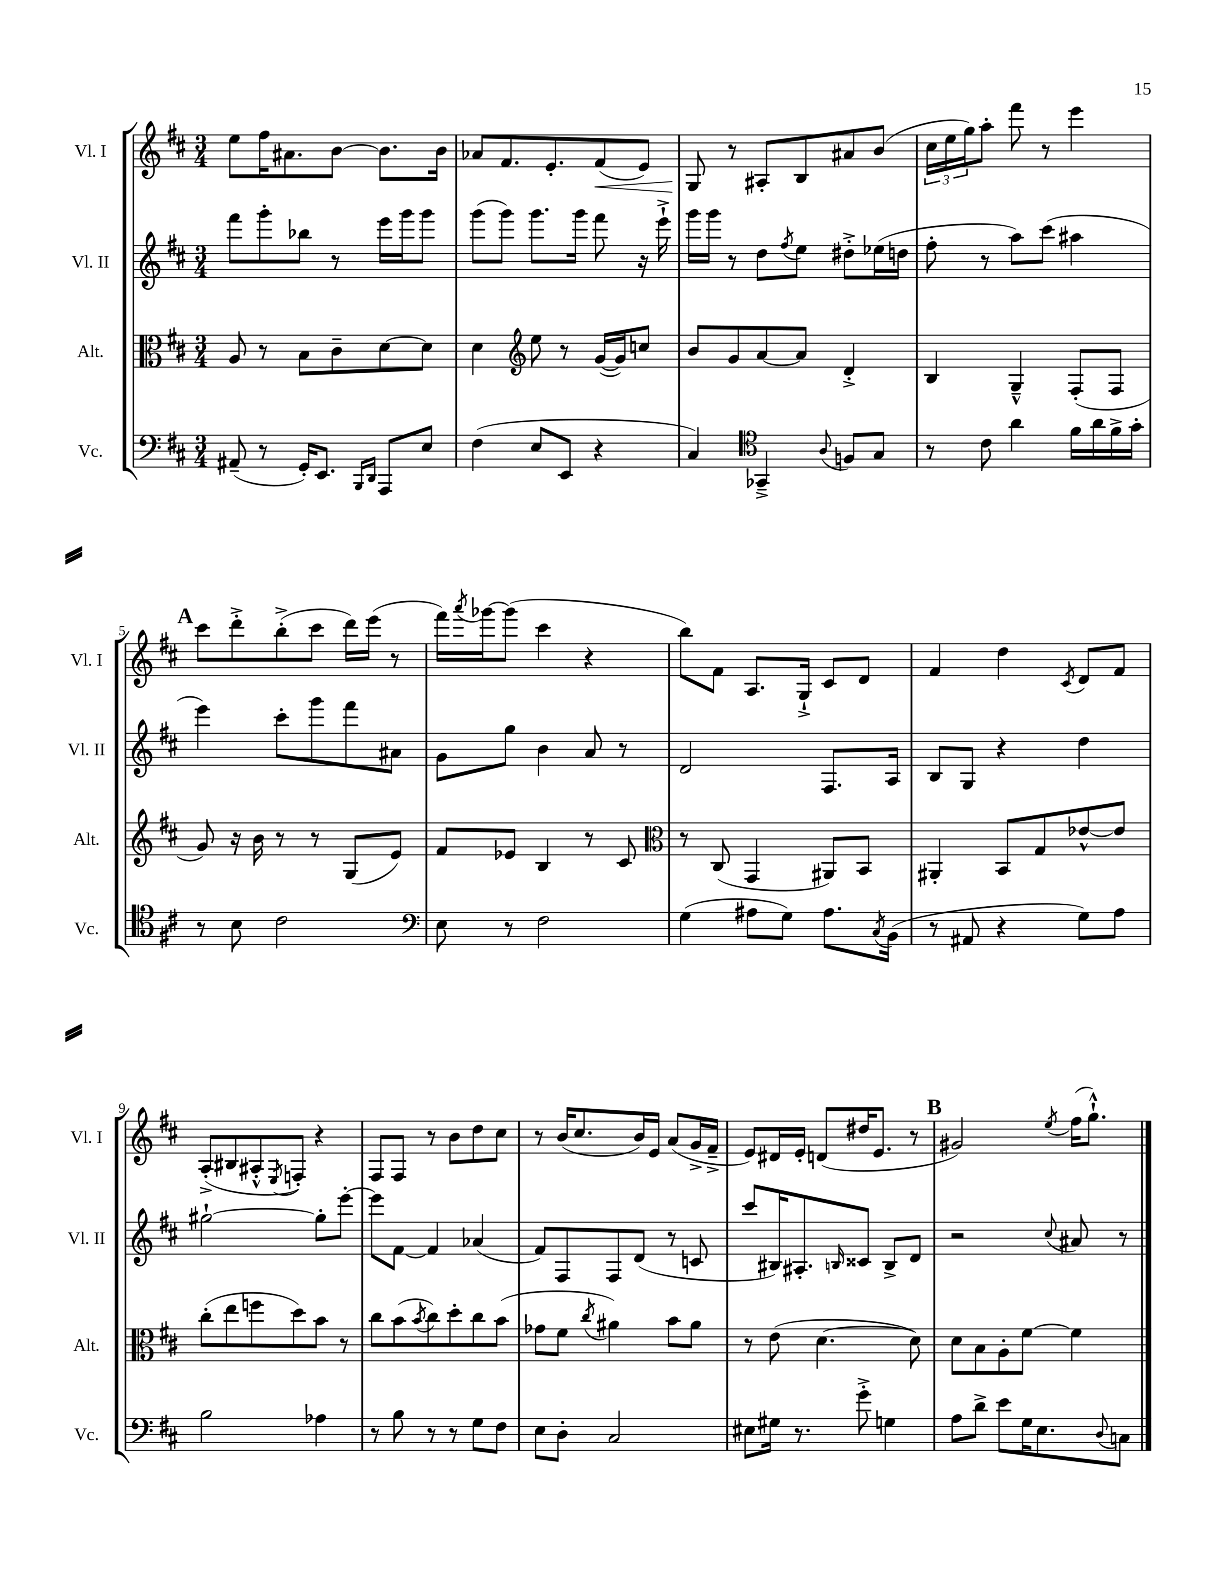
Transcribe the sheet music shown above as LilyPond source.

<<
\new StaffGroup <<
\new Staff = "s0" \with { instrumentName = "Vl. I" shortInstrumentName = "Vl. I" } {
    \clef treble \key d \major \numericTimeSignature \time 3/4
    e''8 fis''16 ais'8. b'8~ b'8. b'16 |
    aes'8 fis'8. e'8.-. fis'8\<( e'8) |
    g8\! r8 ais8-. b8 ais'8 b'8( |
    \tuplet 3/2 { cis''16 e''16 g''16) } a''8-. fis'''8 r8 e'''4 |
    \mark \markup { \bold "A" } cis'''8 d'''8-.-> b''8-.->( cis'''8 d'''16) e'''16( r8 |
    fis'''16) \acciaccatura { a'''8 } ges'''16~ ges'''8( cis'''4 r4 |
    b''8) fis'8 a8. g16-!-> cis'8 d'8 |
    fis'4 d''4 \acciaccatura { cis'8 } d'8 fis'8 |
    a8-.->( bis8 ais8-.-^ \acciaccatura { e8 } f8-.) r4 |
    fis8 fis8 r8 b'8 d''8 cis''8 |
    r8 b'16( cis''8. b'16) e'16 a'8( g'16-> fis'16---> |
    e'8) dis'16 e'16-. d'8( dis''16 e'8. r8 |
    \mark \markup { \bold "B" } gis'2) \acciaccatura { e''8 } fis''16( g''8.-!-^) \bar "|." |
}
\new Staff = "s1" \with { instrumentName = "Vl. II" shortInstrumentName = "Vl. II" } {
    \clef treble \key d \major \numericTimeSignature \time 3/4
    fis'''8 g'''8-. bes''8 r8 e'''16 g'''16 g'''8 |
    g'''8( g'''8) g'''8. g'''16 fis'''8 r16 e'''16-!-> |
    g'''16 g'''16 r8 d''8 \acciaccatura { fis''8 } e''8 dis''8-.-> ees''16( d''16 |
    fis''8-. r8 a''8) cis'''8( ais''4 |
    \mark \markup { \bold "A" } e'''4) cis'''8-. g'''8 fis'''8 ais'8 |
    g'8 g''8 b'4 a'8 r8 |
    d'2 fis8. a16 |
    b8 g8 r4 d''4 |
    gis''2~-! gis''8-. e'''8~-. |
    e'''8 fis'8~ fis'4 aes'4( |
    fis'8) fis8 fis8 d'8( r8 c'8 |
    cis'''8 bis16) ais8.-. \grace { b16 } cisis'8 b8-> d'8 |
    \mark \markup { \bold "B" } r2 \appoggiatura { cis''8 } ais'8 r8 \bar "|." |
}
\new Staff = "s2" \with { instrumentName = "Alt." shortInstrumentName = "Alt." } {
    \clef alto \key d \major \numericTimeSignature \time 3/4
    a8 r8 b8 cis'8-- d'8~ d'8 |
    d'4 \clef treble e''8 r8 g'16~( g'16) c''8 |
    b'8 g'8 a'8~ a'8 d'4-.-> |
    b4 g4---^ fis8-.( fis8 |
    \mark \markup { \bold "A" } g'8) r16 b'16 r8 r8 g8( e'8) |
    fis'8 ees'8 b4 r8 cis'8 |
    \clef alto r8 cis8( g,4 ais,8) b,8 |
    ais,4-. b,8 g8 ees'8~-^ ees'8 |
    cis''8-.( e''8 f''8 d''8) b'8 r8 |
    cis''8 b'8( \acciaccatura { b'8 } cis''8) d''8-. cis''8 b'8( |
    ges'8 fis'8 \acciaccatura { cis''8 } ais'4) b'8 ais'8 |
    r8 e'8( d'4.~ d'8) |
    \mark \markup { \bold "B" } d'8 b8 a8-. fis'8~ fis'4 \bar "|." |
}
\new Staff = "s3" \with { instrumentName = "Vc." shortInstrumentName = "Vc." } {
    \clef bass \key d \major \numericTimeSignature \time 3/4
    ais,8--( r8 g,16-.) e,8. \grace { b,,16 d,16 } a,,8 e8 |
    fis4( e8 e,8 r4 |
    cis4) \clef tenor ges,4---> \appoggiatura { a8 } f8 g8 |
    r8 cis'8 a'4 fis'16 a'16 fis'16-> g'16-. |
    \mark \markup { \bold "A" } r8 b8 cis'2 |
    \clef bass e8 r8 fis2 |
    g4( ais8 g8) ais8. \acciaccatura { cis8 } b,16( |
    r8 ais,8 r4 g8) a8 |
    b2 aes4 |
    r8 b8 r8 r8 g8 fis8 |
    e8 d8-. cis2 |
    eis8 gis16 r8. g'8-.-> g4 |
    \mark \markup { \bold "B" } a8 d'8-> e'8 g16 e8. \appoggiatura { d8 } c8 \bar "|." |
}
>>
>>
